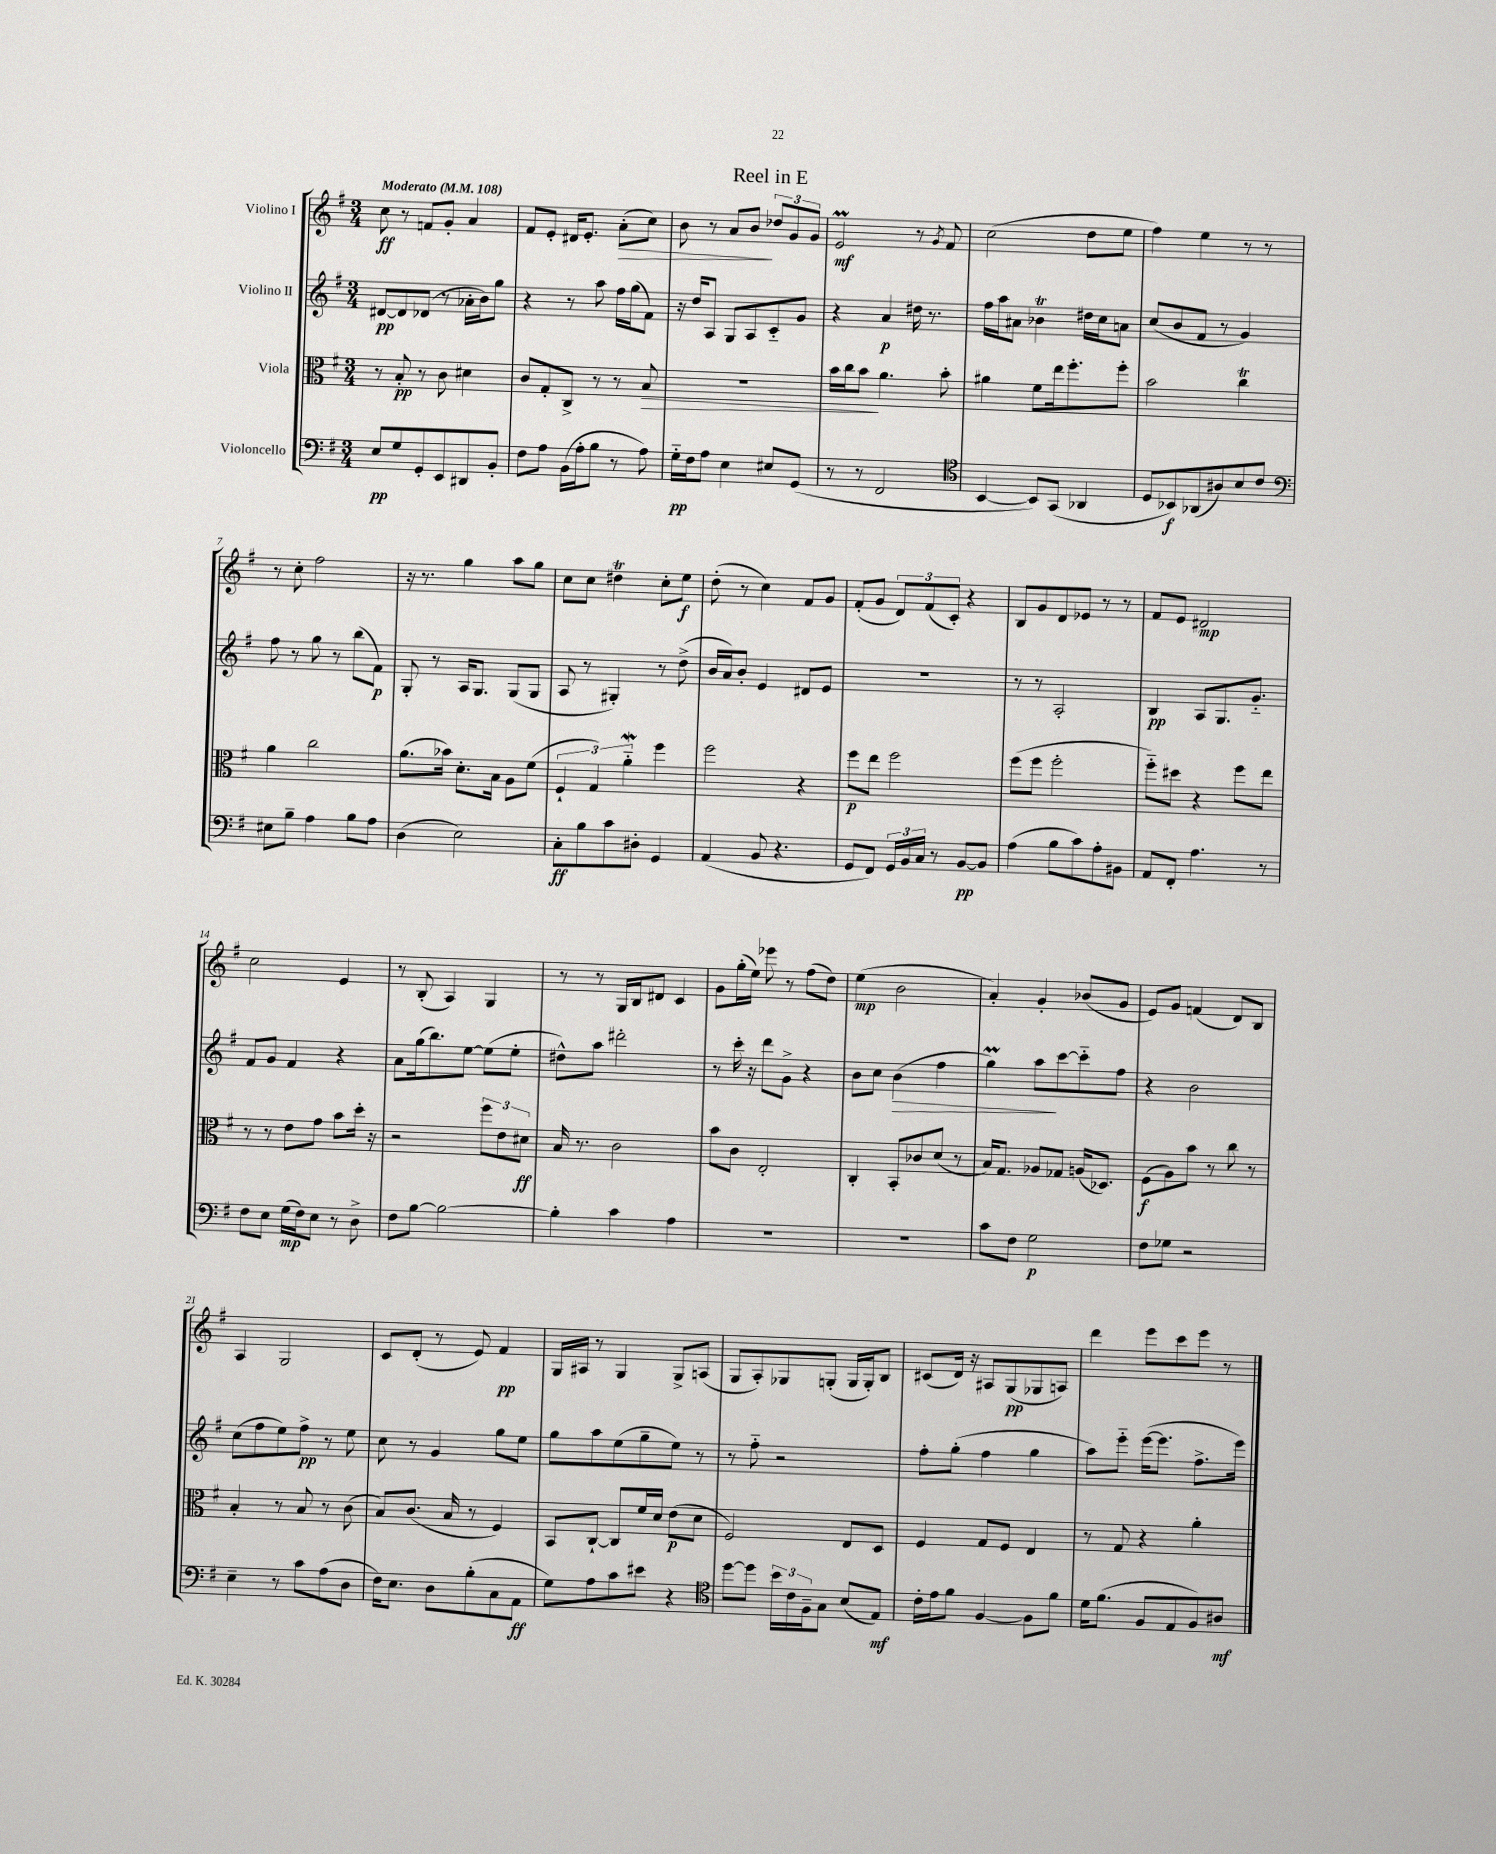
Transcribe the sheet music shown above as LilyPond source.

\header { title = "Reel in E" }
<<
\new StaffGroup <<
\new Staff = "s0" \with { instrumentName = "Violino I" } {
    \clef treble \key g \major \numericTimeSignature \time 3/4 \tempo "Moderato" 4 = 108
    c''8\ff r8 f'8 g'8-. a'4 |
    fis'8 e'8-. dis'16 e'8.-. a'8-.\>( c''8) |
    b'8 r8 a'8 b'8\! \tuplet 3/2 { des''8 g'8 g'8 } |
    e'2\prall\mf r8 \acciaccatura { g'8 } fis'8 |
    c''2( d''8 e''8 |
    fis''4) e''4 r8 r8 |
    r8 c''8-. fis''2 |
    r16 r8. g''4 a''8 g''8 |
    c''8 c''8 dis''4\trill c''8-. e''8\f |
    d''8-.( r8 c''4) fis'8 g'8 |
    fis'8-.( g'8 \tuplet 3/2 { d'8) fis'8( c'8-.) } r4 |
    b8 g'8 d'8 ees'8 r8 r8 |
    fis'8 e'8 dis'2\mp |
    c''2 e'4 |
    r8 b8-.( a4) g4 |
    r8 r8 g16 b16 dis'8 c'4 |
    g'8 g''16-.( e''16) ees'''8 r8 fis''8( d''8) |
    e''4\mp( b'2 |
    a'4-.) g'4-. bes'8( g'8 |
    e'8) g'8 f'4( d'8) b8 |
    a4 g2 |
    c'8 d'8-.( r8 e'8) fis'4\pp |
    g16 ais16 r8 g4 g8-> a8( |
    g8 a8-.) ges8 g8-.( g16 g16-.) b8 |
    cis'8( d'16) r16 ais8 g8\pp( ges8 a8) |
    d'''4 e'''8 c'''8 e'''8 r8 \bar "|." |
}
\new Staff = "s1" \with { instrumentName = "Violino II" } {
    \clef treble \key g \major \numericTimeSignature \time 3/4
    dis'8~\pp dis'8 des'8( r8 aes'16-. b'16) g''8 |
    r4 r8 a''8 fis''16 g''16( fis'8) |
    r16 d''16 a8 g8 a8 c'8-_ g'8 |
    r4 a'4\p dis''16 r8. |
    fis''16 a''16 ais'8 bes'4\trill dis''16 c''16 a'8 |
    c''8( b'8 fis'8 r8 g'4) |
    fis''8 r8 g''8 r8 b''8( fis'8\p) |
    g8-. r8 a16 g8. g8( g8 |
    a8 r8 gis4-.) r8 d''8->( |
    b'16 a'16) b'8-. e'4 dis'8 e'8 |
    R2. |
    r8 r8 a2-. |
    b4\pp a8 g8. g'8.-_ |
    fis'8 g'8 fis'4 r4 |
    a'8 g''16( b''8.) e''8~ e''8( e''8-. |
    dis''8-^) a''8 dis'''2-. |
    r8 c'''16-. r16 d'''8 g'8-> r4 |
    b'8 c''8 b'4\>( fis''4 |
    g''4\prall) a''8\! c'''8~ c'''8-_ fis''8 |
    r4 b'2 |
    c''8( fis''8 e''8) fis''8->\pp r8 e''8 |
    c''8 r8 g'4 g''8 e''8 |
    g''8 a''8 e''8( g''8-- e''8) r8 |
    r8 fis''8-_ r2 |
    fis''8-. g''8-.( fis''4 g''4 |
    a''8) e'''8-_ e'''16~( e'''8. fis''8.-> e'''16) \bar "|." |
}
\new Staff = "s2" \with { instrumentName = "Viola" } {
    \clef alto \key g \major \numericTimeSignature \time 3/4
    r8 b8-.\pp r8 c'8 dis'4 |
    c'8 g8-. c8-> r8 r8 b8\> |
    R2. |
    b'16 c''16 b'8\! a'4. b'8-. |
    ais'4 fis'8 e''16 fis''8.-. fis''8-. |
    b'2 c''4\trill |
    a'4 c''2 |
    a'8.( bes'16) d'8.-. b16 a8 fis'8( |
    \tuplet 3/2 { fis4-! g4) a'4-_\mordent } fis''4 |
    fis''2 r4 |
    fis''8\p e''8 fis''2 |
    fis''8( fis''8 fis''2-. |
    fis''8-_) dis''8 r4 fis''8 e''8 |
    r8 r8 e'8 g'8 b'8 d''16-. r16 |
    r2 \tuplet 3/2 { fis''8 e'8 dis'8\ff } |
    b16 r8. c'2 |
    b'8 c'8 e2-. |
    c4-. b,8-. ces'8 d'8( r8 |
    b16) g8. aes8 ges8 a16( des8.) |
    fis8\f( a8) b'8 r8 c''8 r8 |
    b4-. r8 b8 r8 c'8( |
    b8) c'8.( b16 r8 fis4) |
    b,8 c8~-! c8 fis'16 d'16 e'8\p( d'8 |
    fis2) e8 d8 |
    fis4 g8 fis8 e4 |
    r8 g8 r4 a'4-. \bar "|." |
}
\new Staff = "s3" \with { instrumentName = "Violoncello" } {
    \clef bass \key g \major \numericTimeSignature \time 3/4
    e8\pp g8 g,8-. e,8 dis,8 b,8-. |
    fis8 a8 b,16( a16-. b8 r8 a8) |
    g16-_\pp fis16 a8 e4 eis8 g,8( |
    r8 r8 fis,2 |
    \clef tenor b,4~ b,8) g,8( aes,4 |
    d8 bes,8\f) aes,8( ais8) b8 c'8 |
    \clef bass eis8 b8-- a4 b8 a8 |
    d4( e2) |
    c8-.\ff b8 c'8 dis8-. g,4 |
    a,4( b,8 r4. |
    g,8 fis,8) \tuplet 3/2 { g,16 b,16 c16 } r8 b,8~\pp b,8 |
    a4( b8 c'8) a8-. bis,8 |
    a,8 fis,8-. a4. r8 |
    fis8 e8 g16\mp( fis16) e8 r8 d8-> |
    fis8 b8~ b2~ |
    b4-. c'4 a4 |
    R2. |
    R2. |
    c'8 fis8 g2\p |
    fis8 ges8 r2 |
    e4-- r8 c'8 a8( d8 |
    fis16) e8. d8 b8-.( c8 a,8\ff |
    g8) a8 c'8 eis'8 r4 |
    \clef tenor d''8~ d''8 \tuplet 3/2 { b'16 c'16 fis16-- } g8 b8( e8\mf) |
    c'16-. e'16 fis'8 fis4~ fis8 fis'8 |
    d'16 fis'8.( fis8 e8 fis8) ais8\mf \bar "|." |
}
>>
>>
